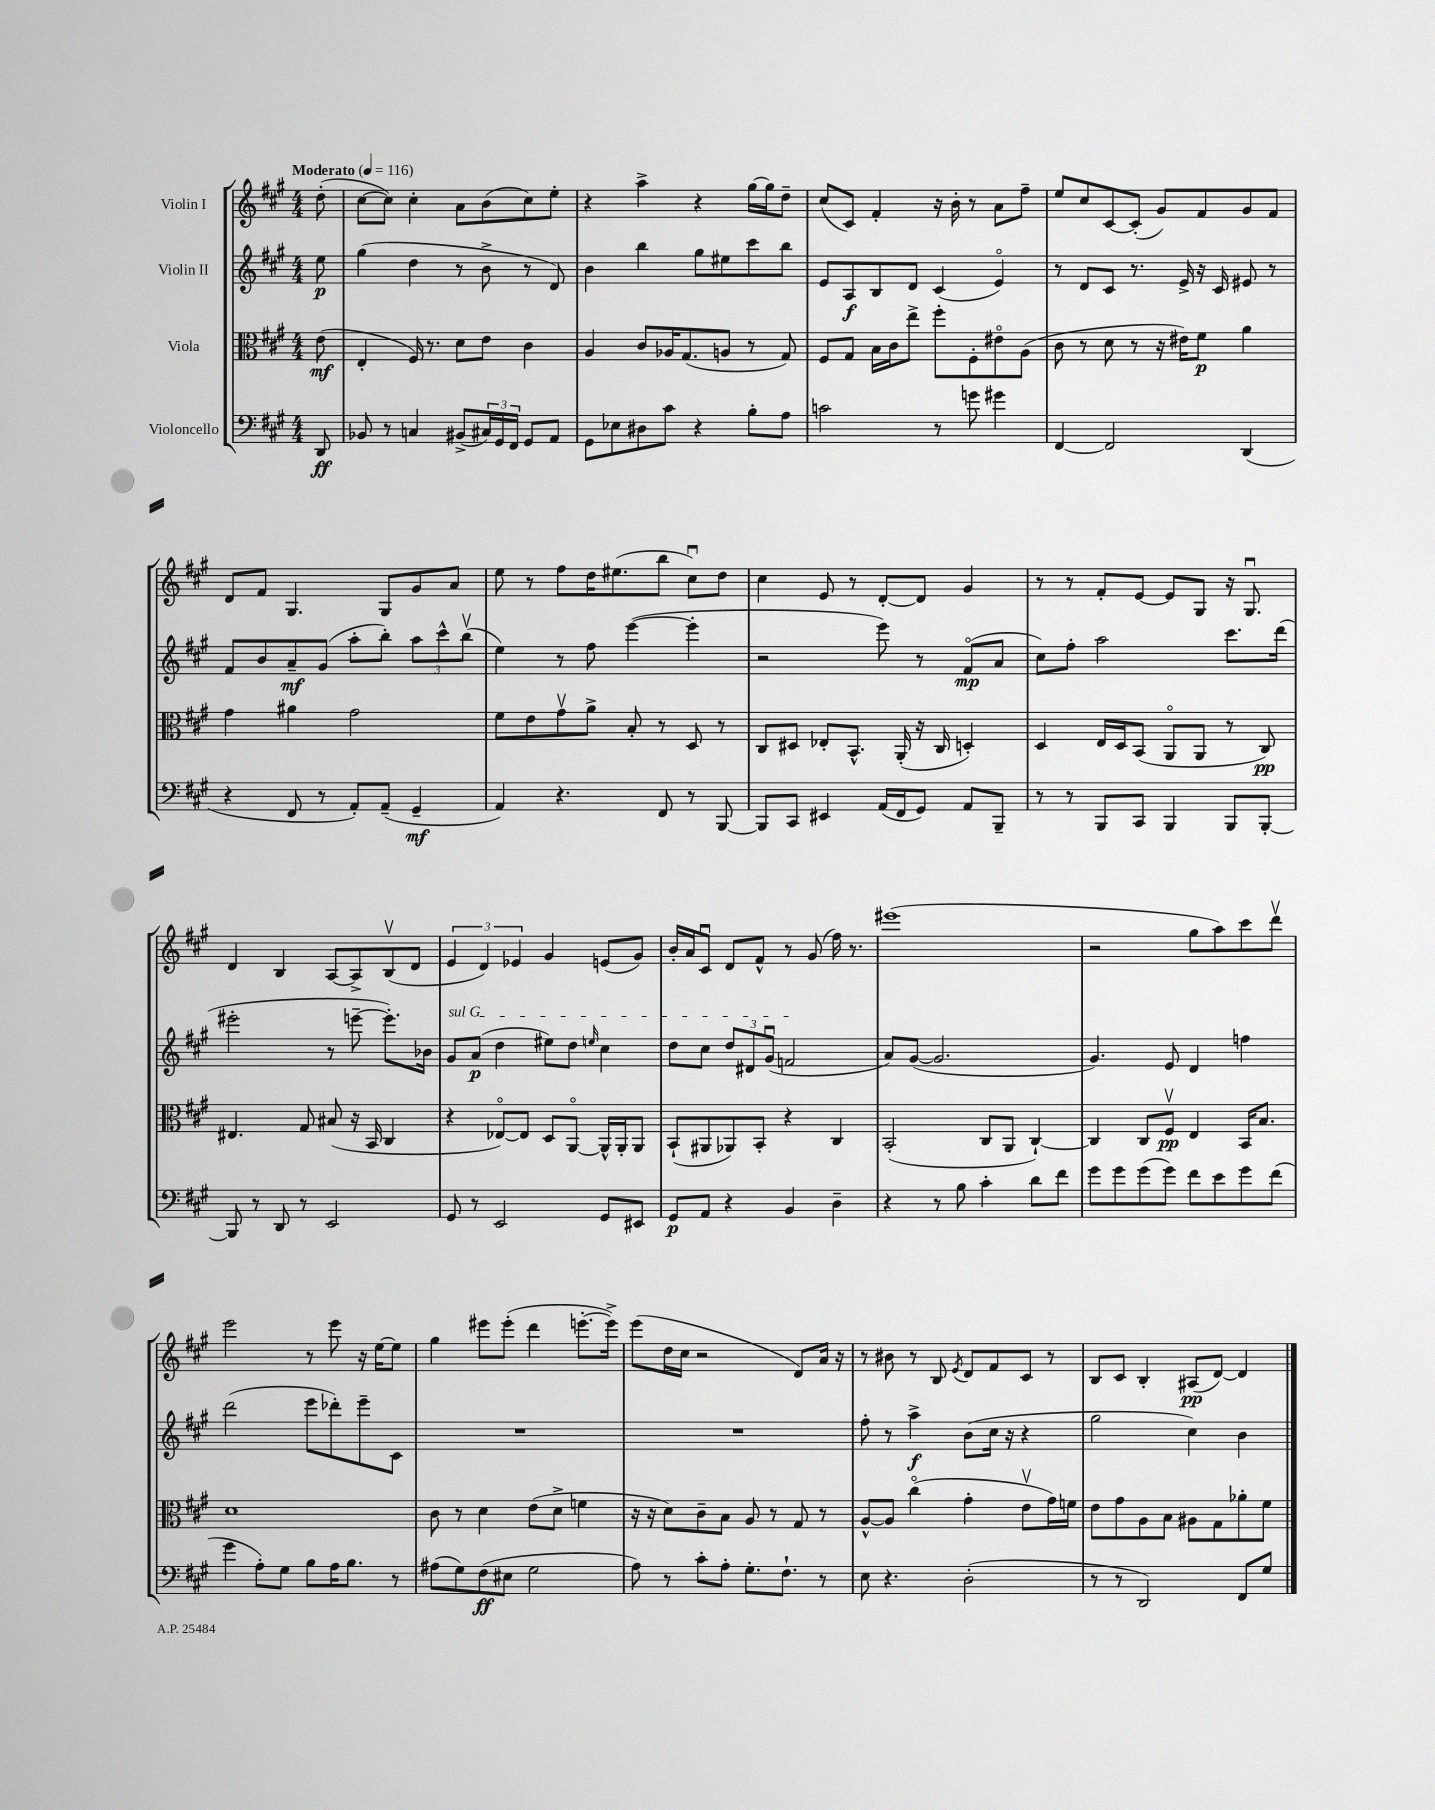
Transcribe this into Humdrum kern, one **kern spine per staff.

**kern	**dynam	**kern	**dynam	**kern	**dynam	**kern	**dynam
*part4	*part4	*part3	*part3	*part2	*part2	*part1	*part1
*staff4	*staff4	*staff3	*staff3	*staff2	*staff2	*staff1	*staff1
*I"Violoncello	*	*I"Viola	*	*I"Violin II	*	*I"Violin I	*
*clefF4	*	*clefC3	*	*clefG2	*	*clefG2	*
*k[f#c#g#]	*	*k[f#c#g#]	*	*k[f#c#g#]	*	*k[f#c#g#]	*
*M4/4	*	*M4/4	*	*M4/4	*	*M4/4	*
*MM116	*	*MM116	*	*MM116	*	*MM116	*
=	=	=	=	=	=	=	=
!	!	!	!	!	!	!LO:TX:a:B:t=Moderato	!
8DD/	ff	(8e\	mf	8ee\	p	(8dd'\	.
=1	=1	=1	=1	=1	=1	=1	=1
8BB-X/	.	4E'/	.	(4gg#\	.	[8cc#\L	.
8r	.	.	.	.	.	8cc#\J])	.
4Cn/	.	16F#/)	.	4dd\	.	4cc#'\	.
.	.	8.r	.	.	.	.	.
(8BB#X^/L	.	8d\L	.	8r	.	8a\L	.
24C#X/L)	.	8e\J	.	8b^\	.	(8b\	.
24GG#/	.	.	.	.	.	.	.
24FF#/JJ	.	.	.	.	.	.	.
8GG#/L	.	4c#\	.	8r	.	8cc#\)	.
8AA/J	.	.	.	8d/)	.	8ee'\J	.
=2	=2	=2	=2	=2	=2	=2	=2
8GG#\L	.	4A/	.	4b\	.	4r	.
8E-X\	.	.	.	.	.	.	.
8D#X\	.	8c#/L	.	4bb\	.	4aa^\	.
8c#\J	.	16A-X/K	.	.	.	.	.
.	.	(8.G#/	.	.	.	.	.
4r	.	.	.	8gg#\L	.	4r	.
.	.	8An/J	.	8ee#X\	.	.	.
8B'\L	.	8r	.	8ccc#\	.	[16gg#\LL	.
.	.	.	.	.	.	16gg#\J]	.
8A\J	.	8G#/)	.	8bb\J	.	8dd~\J	.
=3	=3	=3	=3	=3	=3	=3	=3
2cn\	.	8F#/L	.	8e/L	.	(8cc#/L	.
.	.	8G#/J	.	8A/	f	8c#/J)	.
.	.	16B\LL	.	8B/	.	4f#'/	.
.	.	16c#\J	.	.	.	.	.
.	.	8ee^\J	.	8d/J	.	.	.
8r	.	8ff#'\L	.	(4c#/	.	16r	.
.	.	.	.	.	.	16b'\	.
8gn\	.	8F#'\	.	.	.	8r	.
4g#X\	.	8e#X\	.	4e/)	.	8a\L	.
.	.	(8A\J	.	.	.	8ff#~\J	.
=4	=4	=4	=4	=4	=4	=4	=4
[4FF#/	.	8c#\	.	8r	.	8ee/L	.
.	.	8r	.	8d/L	.	8cc#/	.
2FF#/]	.	8d\	.	8c#/J	.	[8c#/	.
.	.	8r	.	8.r	.	(8c#'/J]	.
.	.	16r	.	.	.	8g#/L)	.
.	.	16e#X\KL)	.	16e^/	.	.	.
.	.	8f#\J	p	16r	.	8f#/	.
.	.	.	.	16c#/	.	.	.
(4DD/	.	4a\	.	8e#X/	.	8g#/	.
.	.	.	.	8r	.	8f#/J	.
!!LO:LB:g=z
=5	=5	=5	=5	=5	=5	=5	=5
4r	.	4g#\	.	8f#/L	.	8d/L	.
.	.	.	.	8b/	.	8f#/J	.
8FF#/	.	4a#X\	.	8a~/	mf	4.G#/	.
8r	.	.	.	(8g#/J	.	.	.
8AA'/L)	.	2g#\	.	8aa'\L	.	.	.
(8AA~/J	.	.	.	8bb'\J)	.	8G#/L	.
4GG#~/	mf	.	.	12aa\L	.	8g#/	.
.	.	.	.	12ccc#^^\	.	.	.
.	.	.	.	.	.	8a/J	.
.	.	.	.	(12bbv\J	.	.	.
=6	=6	=6	=6	=6	=6	=6	=6
4AA/)	.	8f#\L	.	4ee\)	.	8ee\	.
.	.	8e\	.	.	.	8r	.
4.r	.	8g#v\	.	8r	.	8ff#\L	.
.	.	8a^\J	.	8ff#\	.	16dd\K	.
.	.	.	.	.	.	(8.ee#X\	.
.	.	8B'/	.	([4eee\	.	.	.
8FF#/	.	8r	.	.	.	8bb\J	.
8r	.	8D/	.	4eee'\]	.	8cc#u\L)	.
[8BBB/	.	8r	.	.	.	8dd\J	.
=7	=7	=7	=7	=7	=7	=7	=7
8BBB/L]	.	8C#/L	.	2r	.	4cc#\	.
8CC#/J	.	8D#X/J	.	.	.	.	.
4EE#X/	.	8E-X'/L	.	.	.	8e/	.
.	.	8.BB^^/J	.	.	.	8r	.
(16AA/LL	.	.	.	8eee\)	.	[8d'/L	.
16FF#/J	.	(16AA'/	.	.	.	.	.
8GG#/J)	.	16r	.	8r	.	8d/J]	.
.	.	16C#/	.	.	.	.	.
8AA/L	.	4Dn'/)	.	(8f#/L	mp	4g#/	.
8BBB~/J	.	.	.	8a/J	.	.	.
=8	=8	=8	=8	=8	=8	=8	=8
8r	.	4D/	.	8cc#\L)	.	8r	.
8r	.	.	.	8ff#'\J	.	8r	.
8BBB/L	.	16E/LL	.	2aa\	.	8f#'/L	.
.	.	16D/J	.	.	.	.	.
8CC#/J	.	(8BB/J	.	.	.	[8e/J	.
4BBB/	.	8AA/L	.	.	.	8e/L]	.
.	.	8AA/J	.	.	.	8G#/J	.
8BBB/L	.	8r	.	8.ccc#\L	.	16r	.
.	.	.	.	.	.	8.G#u/	.
[8BBB'/J	.	8C#/)	pp	.	.	.	.
.	.	.	.	(16ddd\Jk	.	.	.
!!LO:LB:g=z
=9	=9	=9	=9	=9	=9	=9	=9
8BBB/]	.	4.E#X/	.	2eee#X'\	.	4d/	.
8r	.	.	.	.	.	.	.
8DD/	.	.	.	.	.	4B/	.
8r	.	8G#/	.	.	.	.	.
2EE/	.	(8B#X/	.	8r	.	[8A/L	.
.	.	16r	.	[8eeen~\	.	8A^/]	.
.	.	16BB/	.	.	.	.	.
.	.	4C#/	.	8.eee'\L])	.	(8Bv/	.
.	.	.	.	.	.	8d/J	.
.	.	.	.	16b-X\Jk	.	.	.
=10	=10	=10	=10	=10	=10	=10	=10
!	!	!	!	!LO:TX:a:i:t=sul G	!	!	!
8GG#/	.	4r	.	8g#/L	.	6e/	.
8r	.	.	.	(8a/J	p	.	.
.	.	.	.	.	.	6d/)	.
2EE/	.	[8E-X/L)	.	4dd\	.	.	.
.	.	.	.	.	.	6e-X/	.
.	.	8E-/J]	.	.	.	.	.
.	.	8D/L	.	8ee#X\L)	.	4g#/	.
.	.	[8AA/J	.	8dd\J	.	.	.
.	.	.	.	16qqeen/	.	.	.
8GG#/L	.	16AA^^/LL]	.	4cc#\	.	(8en/L	.
.	.	16AA'/J	.	.	.	.	.
8EE#X/J	.	8AA/J	.	.	.	8g#/J)	.
=11	=11	=11	=11	=11	=11	=11	=11
8GG#/L	p	(8BB`/L	.	8dd\L	.	16b'/LL	.
.	.	.	.	.	.	16a/J	.
8AA/J	.	8AA#X/	.	8cc#\J	.	8c#u/J	.
4r	.	8AA-X/)	.	12dd/L	.	8d/L	.
.	.	.	.	12d#X/	.	.	.
.	.	8BB'/J	.	.	.	8f#^^/J	.
.	.	.	.	(12g#u/J	.	.	.
4BB/	.	4r	.	2fn/	.	8r	.
.	.	.	.	.	.	(8g#/	.
4D~\	.	4C#/	.	.	.	16ff#\)	.
.	.	.	.	.	.	8.r	.
=12	=12	=12	=12	=12	=12	=12	=12
4r	.	(2BB'/	.	8a/L)	.	(1eee#X	.
.	.	.	.	([8g#/J	.	.	.
8r	.	.	.	2.g#/]	.	.	.
8B\	.	.	.	.	.	.	.
4c#'\	.	8C#/L	.	.	.	.	.
.	.	8AA/J	.	.	.	.	.
8d\L	.	[4C#`/)	.	.	.	.	.
8f#\J	.	.	.	.	.	.	.
=13	=13	=13	=13	=13	=13	=13	=13
8g#\L	.	4C#/]	.	4.g#/)	.	2r	.
8g#\	.	.	.	.	.	.	.
(8g#\	.	8C#/L	.	.	.	.	.
8g#\J)	.	8F#v/J	pp	8e/	.	.	.
8f#\L	.	4E/	.	4d/	.	8gg#\L	.
8e\	.	.	.	.	.	8aa\)	.
8g#\	.	16BB/KL	.	4ffn\	.	8ccc#\	.
.	.	8.B/J	.	.	.	.	.
(8f#\J	.	.	.	.	.	8dddv\J	.
!!LO:LB:g=z
=14	=14	=14	=14	=14	=14	=14	=14
4g#\	.	1d	.	(2ddd\	.	2eee\	.
8A'\L)	.	.	.	.	.	.	.
8G#\J	.	.	.	.	.	.	.
8B\L	.	.	.	8eee\L	.	8r	.
16A\K	.	.	.	8ddd-X'\)	.	8eee\	.
8.B\J	.	.	.	.	.	.	.
.	.	.	.	8eee~\	.	16r	.
.	.	.	.	.	.	[16ee\KL	.
8r	.	.	.	8c#\J	.	8ee\J]	.
=15	=15	=15	=15	=15	=15	=15	=15
(8A#X\L	.	8c#\	.	1r	.	4gg#\	.
8G#\)	.	8r	.	.	.	.	.
(8F#\	ff	4d\	.	.	.	8eee#X\L	.
8E#X\J	.	.	.	.	.	(8eee#'\J	.
2G#\	.	(8e\L	.	.	.	4ddd\	.
.	.	8d^\J	.	.	.	.	.
.	.	4fn\	.	.	.	[8.eeen'\L	.
.	.	.	.	.	.	16eee^\Jk])	.
=16	=16	=16	=16	=16	=16	=16	=16
8A\)	.	16r	.	1r	.	(8eee\L	.
.	.	16r	.	.	.	.	.
8r	.	8d\L)	.	.	.	16dd\L	.
.	.	.	.	.	.	16cc#\JJ	.
8c#'\L	.	8c#~\	.	.	.	2r	.
8A'\J	.	8B\J	.	.	.	.	.
8.G#'\L	.	8A/	.	.	.	.	.
.	.	8r	.	.	.	.	.
8.F#`\J	.	.	.	.	.	.	.
.	.	8G#/	.	.	.	8d/L)	.
8r	.	8r	.	.	.	16a/Jk	.
.	.	.	.	.	.	16r	.
=17	=17	=17	=17	=17	=17	=17	=17
8E\	.	[8A^^/L	.	8ff#'\	.	8r	.
4.r	.	8A/J]	.	8r	.	8b#X\	.
.	.	(4cc#\	.	4aa^\	f	8r	.
.	.	.	.	.	.	8B/	.
.	.	.	.	.	.	8qe/	.
(2D'\	.	4g#'\	.	(8b\L	.	8d/L	.
.	.	.	.	16cc#\Jk	.	8f#/	.
.	.	.	.	16r	.	.	.
.	.	8ev\L	.	4r	.	8c#/J	.
.	.	16g#\L)	.	.	.	8r	.
.	.	16fn\JJ	.	.	.	.	.
=18	=18	=18	=18	=18	=18	=18	=18
8r	.	8e\L	.	2gg#\	.	8B/L	.
8r	.	8g#\	.	.	.	8c#/J	.
2DD/)	.	8A\	.	.	.	4B'/	.
.	.	8B\J	.	.	.	.	.
.	.	8A#X\L	.	4cc#\)	.	(8A#X/L	pp
.	.	8G#\	.	.	.	[8d/J)	.
8FF#/L	.	8a-X'\	.	4b\	.	4d/]	.
8G#/J	.	8f#\J	.	.	.	.	.
==	==	==	==	==	==	==	==
*-	*-	*-	*-	*-	*-	*-	*-
